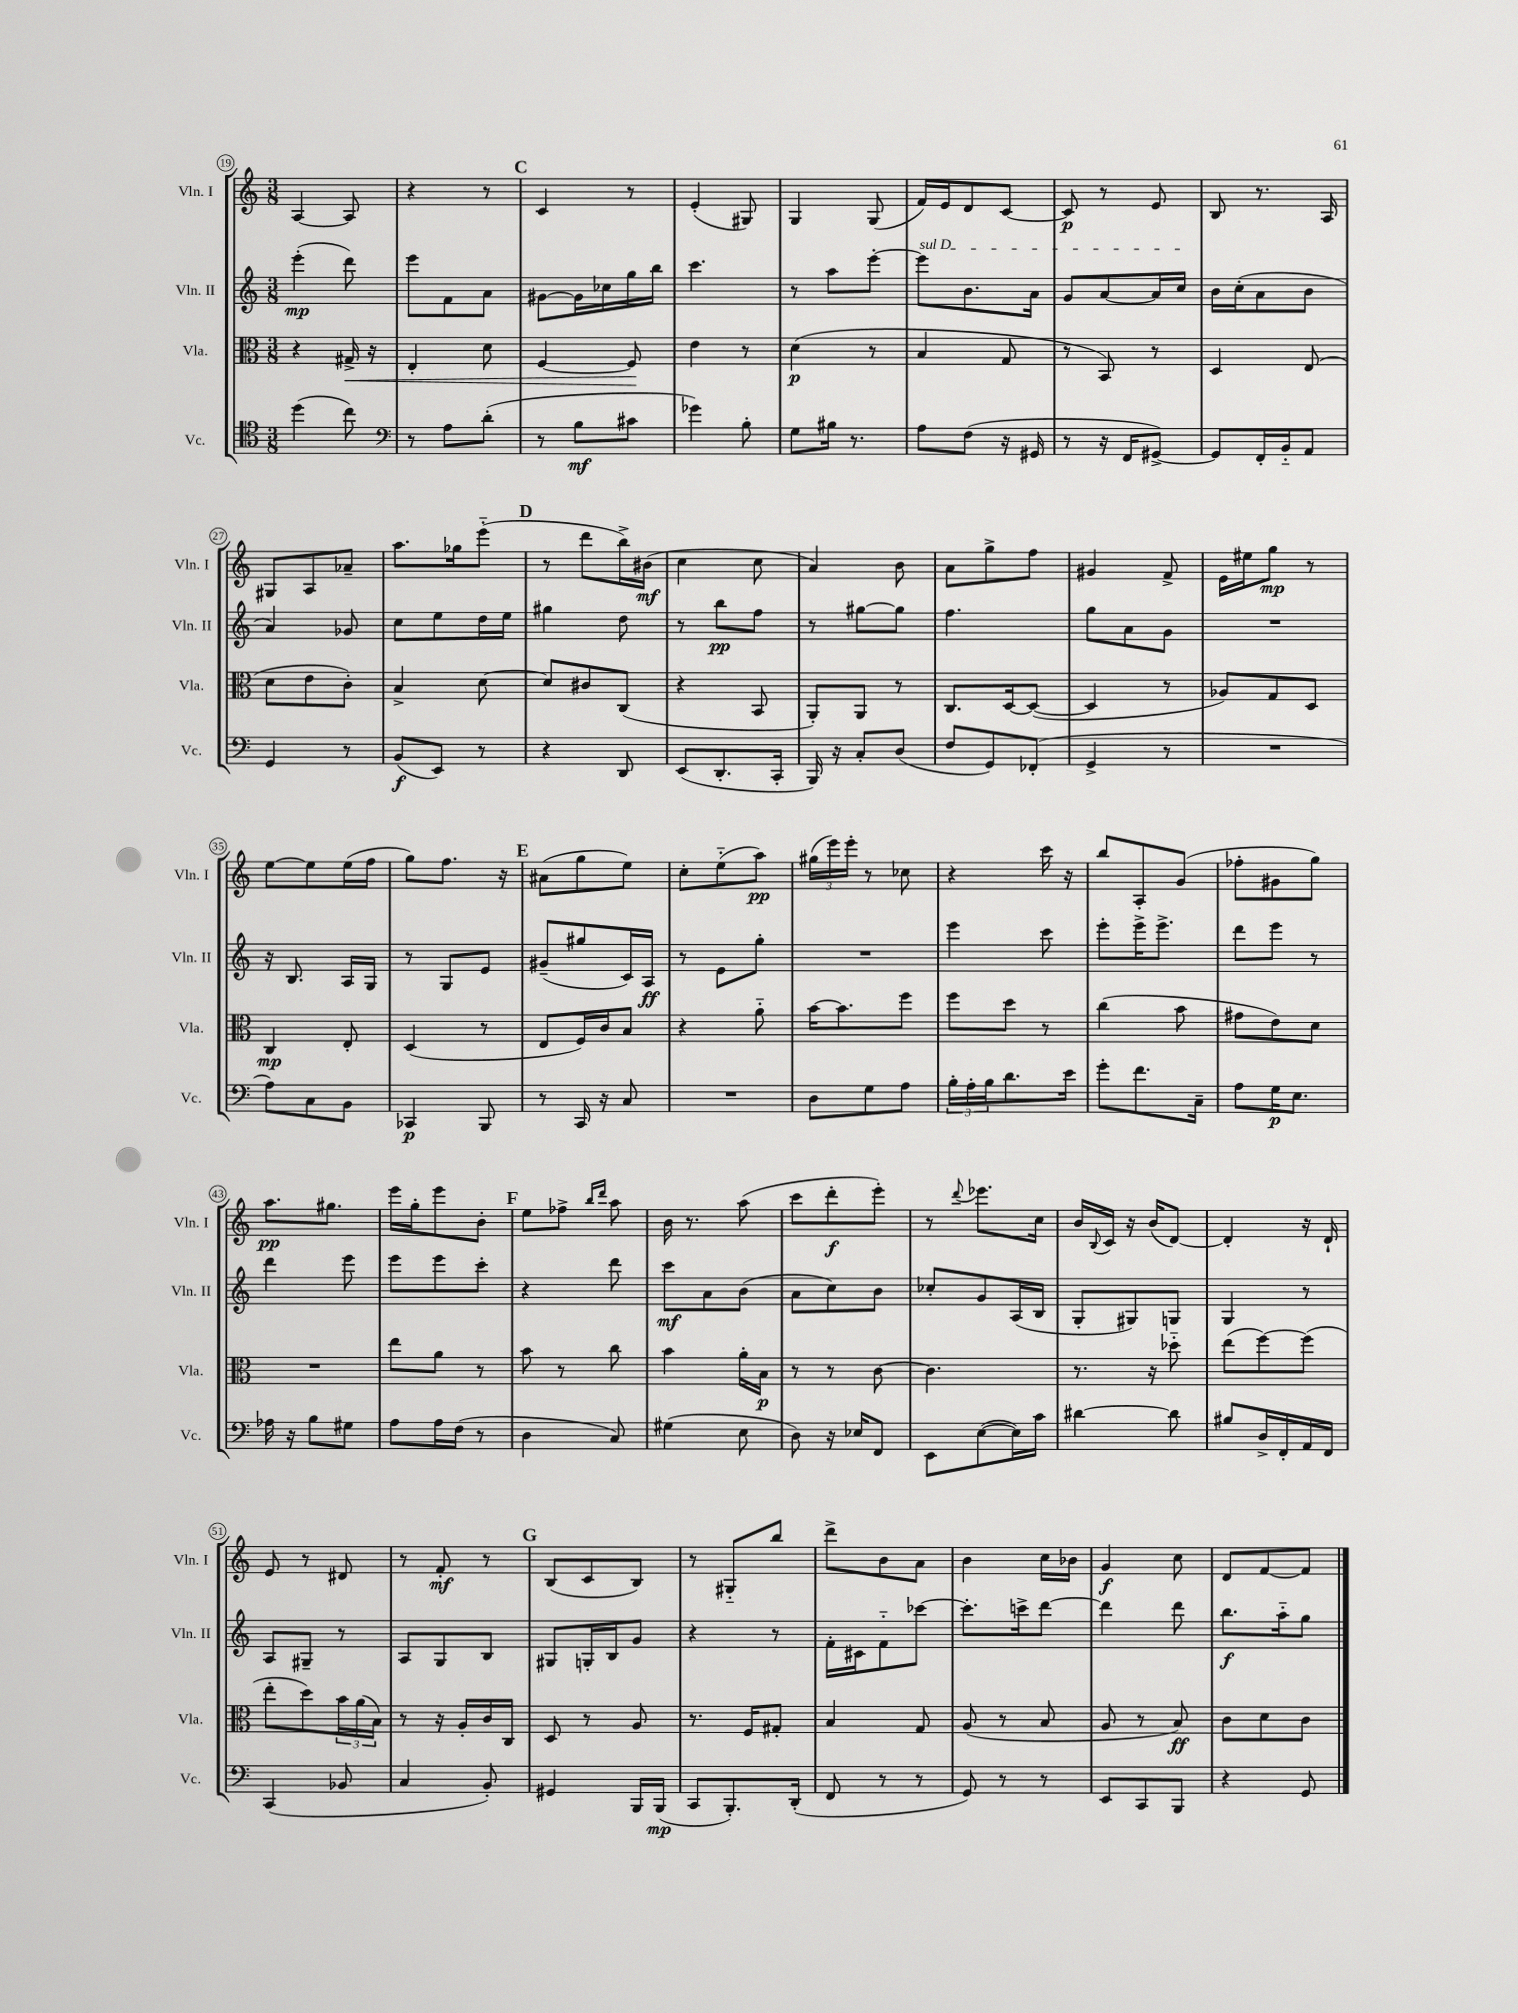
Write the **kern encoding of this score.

**kern	**dynam	**kern	**dynam	**kern	**dynam	**kern	**dynam
*part4	*part4	*part3	*part3	*part2	*part2	*part1	*part1
*staff4	*staff4	*staff3	*staff3	*staff2	*staff2	*staff1	*staff1
*I"Vc.	*	*I"Vla.	*	*I"Vln. II	*	*I"Vln. I	*
*I'Vc.	*	*I'Vla.	*	*I'Vln. II	*	*I'Vln. I	*
*clefC4	*	*clefC3	*	*clefG2	*	*clefG2	*
*k[]	*	*k[]	*	*k[]	*	*k[]	*
*M3/8	*	*M3/8	*	*M3/8	*	*M3/8	*
=19	=19	=19	=19	=19	=19	=19	=19
(4dd\	.	4r	.	(4eee'\	mp	[4A/	.
!	!	!	!LO:HP:b	!	!	!	!
8cc\)	.	16G#X^/	<	8ddd\)	.	8A/]	.
.	.	16r	.	.	.	.	.
=20	=20	=20	=20	=20	=20	=20	=20
*clefF4	*	*	*	*	*	*	*
8r	.	4E'/	.	8eee\L	.	4r	.
8A\L	.	.	.	8f\	.	.	.
(8d'\J	.	8d\	.	8a\J	.	8r	.
!!LO:REH:place=s1:t=C
=21	=21	=21	=21	=21	=21	=21	=21
8r	.	[4F/	.	[8g#X\L	.	4c/	.
8B\L	mf	.	.	16g#\L]	.	.	.
.	.	.	.	16cc-X\	.	.	.
8c#X\J	.	8F/]	.	16gg\	.	8r	.
.	.	.	.	16bb\JJ	.	.	.
.	.	.	[	.	.	.	.
=22	=22	=22	=22	=22	=22	=22	=22
4g-X\)	.	4e\	.	4.ccc\	.	(4e'/	.
8B'\	.	8r	.	.	.	8G#X/)	.
=23	=23	=23	=23	=23	=23	=23	=23
8G\L	.	(4d\	p	8r	.	4G/	.
16B#X\Jk	.	.	.	8aa\L	.	.	.
8.r	.	.	.	.	.	.	.
.	.	8r	.	[8eee'\J	.	(8G/	.
=24	=24	=24	=24	=24	=24	=24	=24
!	!	!	!	!LO:TX:a:i:t=sul D	!	!	!
8A\L	.	4B/	.	8eee\L]	.	16f/LL)	.
.	.	.	.	.	.	16e/J	.
(8F\J	.	.	.	8.b\	.	8d/	.
16r	.	8G/	.	.	.	[8c/J	.
16GG#X/	.	.	.	16a\Jk	.	.	.
=25	=25	=25	=25	=25	=25	=25	=25
8r	.	8r	.	8g/L	.	8c/]	p
16r	.	8BB/)	.	[8a/	.	8r	.
16FF/KL	.	.	.	.	.	.	.
[8GG#X^/J)	.	8r	.	16a/L]	.	8e/	.
.	.	.	.	16cc/JJ	.	.	.
=26	=26	=26	=26	=26	=26	=26	=26
8GG#/L]	.	4D/	.	16b\LL	.	8B/	.
.	.	.	.	(16cc'\J	.	.	.
16FF'/L	.	.	.	8a\	.	8.r	.
16BB/J	.	.	.	.	.	.	.
8AA/J	.	(8E/	.	8b\J	.	.	.
.	.	.	.	.	.	16A/	.
!!LO:LB:g=z
=27	=27	=27	=27	=27	=27	=27	=27
4GG/	.	8d\L	.	4a/)	.	8G#X/L	.
.	.	8e\	.	.	.	8A/	.
8r	.	8c'\J)	.	8g-X/	.	8a-X~/J	.
=28	=28	=28	=28	=28	=28	=28	=28
(8BB/L	f	4B^/	.	8cc\L	.	8.aa\L	.
8EE/J)	.	.	.	8ee\	.	.	.
.	.	.	.	.	.	16gg-X\k	.
8r	.	[8d\	.	16dd\L	.	(8eee\J	.
.	.	.	.	16ee\JJ	.	.	.
!!LO:REH:place=s1:t=D
=29	=29	=29	=29	=29	=29	=29	=29
4r	.	8d/L]	.	4gg#X\	.	8r	.
.	.	8c#X/	.	.	.	8ddd\L	.
8DD/	.	(8C/J	.	8dd\	.	16bb^\L)	.
.	.	.	.	.	.	(16b#X\JJ	mf
=30	=30	=30	=30	=30	=30	=30	=30
(8EE/L	.	4r	.	8r	.	4cc\	.
8.DD'/	.	.	.	8bb\L	pp	.	.
.	.	8BB/	.	8ff\J	.	8cc\	.
16CC'/Jk	.	.	.	.	.	.	.
=31	=31	=31	=31	=31	=31	=31	=31
16BBB/)	.	8AA'/L)	.	8r	.	4a/)	.
16r	.	.	.	.	.	.	.
8C'/L	.	8AA/J	.	[8gg#X\L	.	.	.
(8D/J	.	8r	.	8gg#\J]	.	8b\	.
=32	=32	=32	=32	=32	=32	=32	=32
8F/L	.	8.C/L	.	4.ff\	.	8a\L	.
8GG/)	.	.	.	.	.	8gg^\	.
.	.	[16D/k	.	.	.	.	.
(8FF-X'/J	.	(8D/J_	.	.	.	8ff\J	.
=33	=33	=33	=33	=33	=33	=33	=33
4GG^/	.	4D/]	.	8gg\L	.	4g#X/	.
.	.	.	.	8a\	.	.	.
8r	.	8r	.	8g\J	.	8f^/	.
=34	=34	=34	=34	=34	=34	=34	=34
4.r	.	8A-X/L)	.	4.r	.	16e\LL	.
.	.	.	.	.	.	16ee#X\J	.
.	.	8G/	.	.	.	8gg\J	mp
.	.	8D/J	.	.	.	8r	.
!!LO:LB:g=z
=35	=35	=35	=35	=35	=35	=35	=35
8A\L)	.	4C/	mp	16r	.	[8ee\L	.
.	.	.	.	8.B/	.	.	.
8C\	.	.	.	.	.	8ee\]	.
8BB\J	.	8E'/	.	16A/LL	.	(16ee\L	.
.	.	.	.	16G/JJ	.	16ff\JJ	.
=36	=36	=36	=36	=36	=36	=36	=36
4CC-X/	p	(4D/	.	8r	.	8gg\L)	.
.	.	.	.	8G/L	.	8.ff\J	.
8BBB/	.	8r	.	8e/J	.	.	.
.	.	.	.	.	.	16r	.
!!LO:REH:place=s1:t=E
=37	=37	=37	=37	=37	=37	=37	=37
8r	.	8E/L	.	(8g#X~/L	.	(8a#X\L	.
16CC/	.	16F/L)	.	8gg#X/	.	8gg\	.
16r	.	16c/J	.	.	.	.	.
8C/	.	8B/J	.	16c/L)	.	8ee\J)	.
.	.	.	.	16A/JJ	ff	.	.
=38	=38	=38	=38	=38	=38	=38	=38
4.r	.	4r	.	8r	.	8cc'\L	.
.	.	.	.	8e\L	.	(8ee\	.
.	.	8a\	.	8gg'\J	.	8aa\J)	pp
=39	=39	=39	=39	=39	=39	=39	=39
8D\L	.	[16b\KL	.	4.r	.	(24gg#X\LL	.
.	.	.	.	.	.	24eee\)	.
.	.	8.b\]	.	.	.	.	.
.	.	.	.	.	.	24eee'\JJ	.
8G\	.	.	.	.	.	8r	.
8A\J	.	8ff\J	.	.	.	8cc-X\	.
=40	=40	=40	=40	=40	=40	=40	=40
24B'\LL	.	8ff\L	.	4eee\	.	4r	.
24A'\	.	.	.	.	.	.	.
24B\J	.	.	.	.	.	.	.
8.d\	.	8dd\J	.	.	.	.	.
.	.	8r	.	8ccc\	.	16ccc\	.
16e\Jk	.	.	.	.	.	16r	.
=41	=41	=41	=41	=41	=41	=41	=41
8g'\L	.	(4cc\	.	8eee'\L	.	8bb/L	.
8.f\	.	.	.	16eee^\K	.	8A'/	.
.	.	.	.	8.eee^\J	.	.	.
.	.	8b\	.	.	.	(8g/J	.
16C~\Jk	.	.	.	.	.	.	.
=42	=42	=42	=42	=42	=42	=42	=42
8A\L	.	8g#X\L	.	8ddd\L	.	8ff-X'\L	.
16G\K	p	8e\)	.	8eee\J	.	8g#X\	.
8.E\J	.	.	.	.	.	.	.
.	.	8d\J	.	8r	.	8gg\J)	.
!!LO:LB:g=z
=43	=43	=43	=43	=43	=43	=43	=43
16A-X\	.	4.r	.	4ddd\	.	8.aa\L	pp
16r	.	.	.	.	.	.	.
8B\L	.	.	.	.	.	.	.
.	.	.	.	.	.	8.gg#X\J	.
8G#X\J	.	.	.	8eee\	.	.	.
=44	=44	=44	=44	=44	=44	=44	=44
8A\L	.	8ee\L	.	8eee\L	.	16eee\LL	.
.	.	.	.	.	.	16gg'\J	.
16A\L	.	8a\J	.	8eee\	.	8eee\	.
(16F\JJ	.	.	.	.	.	.	.
8r	.	8r	.	8ccc'\J	.	8b'\J	.
!!LO:REH:place=s1:t=F
=45	=45	=45	=45	=45	=45	=45	=45
4D\	.	8b\	.	4r	.	8ee\L	.
.	.	8r	.	.	.	8ff-X^\J	.
.	.	.	.	.	.	16qqbb/LL	.
.	.	.	.	.	.	16qqddd/JJ	.
8C/)	.	8cc\	.	8ddd\	.	8aa\	.
=46	=46	=46	=46	=46	=46	=46	=46
(4G#X\	.	4b\	.	8ccc\L	mf	16b\	.
.	.	.	.	.	.	8.r	.
.	.	.	.	8a\	.	.	.
8E\	.	16a'\LL	.	(8b\J	.	(8aa\	.
.	.	16B\JJ	p	.	.	.	.
=47	=47	=47	=47	=47	=47	=47	=47
8D\)	.	8r	.	8a\L	.	8ccc\L	.
16r	.	8r	.	8cc\)	.	8ddd'\	f
16E-X/KL	.	.	.	.	.	.	.
8FF/J	.	[8c\	.	8b\J	.	8eee'\J)	.
=48	=48	=48	=48	=48	=48	=48	=48
8EE\L	.	4.c\]	.	8cc-X'/L	.	8r	.
.	.	.	.	.	.	8qqddd/	.
([8E\	.	.	.	8g/	.	8.eee-X\L	.
16E\L])	.	.	.	(16A/L	.	.	.
16c\JJ	.	.	.	16B/JJ	.	16cc\Jk	.
=49	=49	=49	=49	=49	=49	=49	=49
[4d#X\	.	8.r	.	8G'/L	.	16b/LL	.
.	.	.	.	.	.	8qqB/	.
.	.	.	.	.	.	16c/JJ	.
.	.	.	.	8G#X/)	.	16r	.
.	.	16r	.	.	.	(16b/KL	.
8d#\]	.	8dd-X\	.	8Gn/J	.	[8d/J)	.
=50	=50	=50	=50	=50	=50	=50	=50
8B#X/L	.	(8ee\L	.	4G/	.	4d'/]	.
16D^/L	.	[8ff\)	.	.	.	.	.
16FF'/	.	.	.	.	.	.	.
16AA/	.	(8ff\J]	.	8r	.	16r	.
16FF/JJ	.	.	.	.	.	16d`/	.
!!LO:LB:g=z
=51	=51	=51	=51	=51	=51	=51	=51
(4CC/	.	8ee'\L	.	8A/L	.	8e/	.
.	.	8dd\)	.	8G#X~/J	.	8r	.
8BB-X/	.	24b\L	.	8r	.	8d#X/	.
.	.	(24a\	.	.	.	.	.
.	.	24B\JJ)	.	.	.	.	.
=52	=52	=52	=52	=52	=52	=52	=52
4C/	.	8r	.	8A/L	.	8r	.
.	.	16r	.	8G/	.	8f'/	mf
.	.	16A'/LL	.	.	.	.	.
8BB'/)	.	16c/	.	8B/J	.	8r	.
.	.	16C/JJ	.	.	.	.	.
!!LO:REH:place=s1:t=G
=53	=53	=53	=53	=53	=53	=53	=53
4GG#X/	.	8D/	.	8G#X/L	.	(8B/L	.
.	.	8r	.	16Gn'/L	.	8c/	.
.	.	.	.	16B/J	.	.	.
16BBB/LL	.	8A/	.	8g/J	.	8B/J)	.
(16BBB/JJ	mp	.	.	.	.	.	.
=54	=54	=54	=54	=54	=54	=54	=54
8CC/L	.	8.r	.	4r	.	8r	.
8.BBB'/)	.	.	.	.	.	8G#X/L	.
.	.	16F/KL	.	.	.	.	.
.	.	8G#X'/J	.	8r	.	8bb/J	.
(16DD'/Jk	.	.	.	.	.	.	.
=55	=55	=55	=55	=55	=55	=55	=55
8FF/	.	4B/	.	16f'\LL	.	8ddd^\L	.
.	.	.	.	16c#X\J	.	.	.
8r	.	.	.	8f\	.	8b\	.
8r	.	8G/	.	[8ccc-X\J	.	8a\J	.
=56	=56	=56	=56	=56	=56	=56	=56
8GG/)	.	(8A/	.	8.ccc-'\L]	.	4b\	.
8r	.	8r	.	.	.	.	.
.	.	.	.	16cccn^\k	.	.	.
8r	.	8B/	.	[8ddd\J	.	16cc\LL	.
.	.	.	.	.	.	16b-X\JJ	.
=57	=57	=57	=57	=57	=57	=57	=57
8EE/L	.	8A/	.	4ddd\]	.	4g/	f
8CC/	.	8r	.	.	.	.	.
8BBB/J	.	8B/)	ff	8ddd\	.	8cc\	.
=58	=58	=58	=58	=58	=58	=58	=58
4r	.	8c\L	.	8.bb\L	f	8d/L	.
.	.	8d\	.	.	.	[8f/	.
.	.	.	.	16aa\k	.	.	.
8GG/	.	8c\J	.	8gg\J	.	8f/J]	.
==	==	==	==	==	==	==	==
*-	*-	*-	*-	*-	*-	*-	*-
